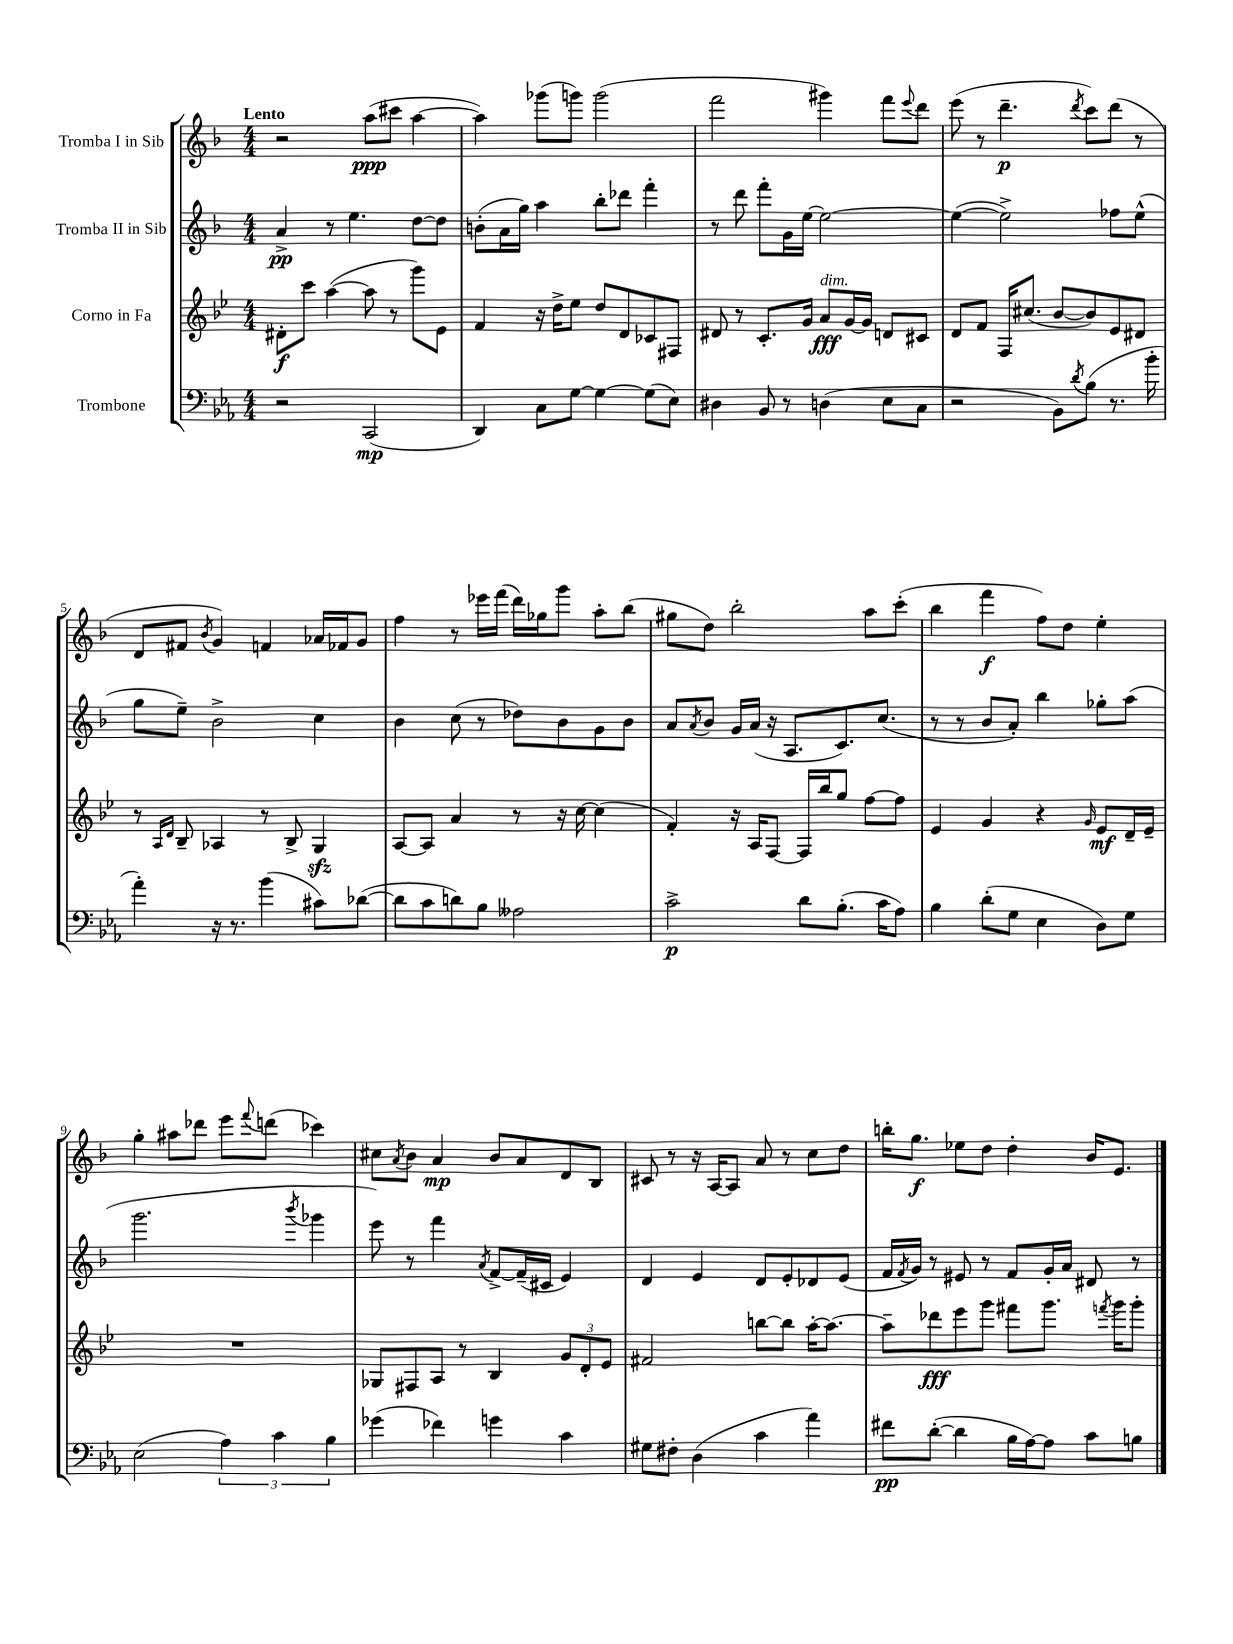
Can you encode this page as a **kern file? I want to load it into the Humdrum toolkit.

**kern	**dynam	**kern	**dynam	**kern	**dynam	**kern	**dynam
*part4	*part4	*part3	*part3	*part2	*part2	*part1	*part1
*staff4	*staff4	*staff3	*staff3	*staff2	*staff2	*staff1	*staff1
*I"Trombone	*	*I"Corno in Fa	*	*I"Tromba II in Sib	*	*I"Tromba I in Sib	*
*clefF4	*	*clefG2	*	*clefG2	*	*clefG2	*
*k[b-e-a-]	*	*k[b-e-]	*	*k[b-]	*	*k[b-]	*
*M4/4	*	*M4/4	*	*M4/4	*	*M4/4	*
=1	=1	=1	=1	=1	=1	=1	=1
!	!	!	!	!	!	!LO:TX:a:B:t=Lento	!
2r	.	8d#X'\L	f	4a^/	pp	2r	.
.	.	8ccc\J	.	.	.	.	.
.	.	([4aa\	.	8r	.	.	.
.	.	.	.	4.ee\	.	.	.
(2CC/	mp	8aa\]	.	.	.	(8aa\L	ppp
.	.	8r	.	.	.	8ccc#X\J	.
.	.	8ggg\L)	.	[8dd\L	.	[4aa\	.
.	.	8e-\J	.	8dd\J]	.	.	.
=2	=2	=2	=2	=2	=2	=2	=2
4DD/)	.	4f/	.	(8bn'\L	.	4aa\])	.
.	.	.	.	16a\L	.	.	.
.	.	.	.	16gg\JJ)	.	.	.
8C\L	.	16r	.	4aa\	.	(8ggg-X\L	.
.	.	16dd^\KL	.	.	.	.	.
[8G\J	.	8ee-\J	.	.	.	8gggn\J)	.
4G\_	.	8dd/L	.	8bb-'\L	.	(2ggg\	.
.	.	8d/	.	8ddd-X\J	.	.	.
(8G\L]	.	8c-X/	.	4fff'\	.	.	.
8E-\J)	.	8F#X/J	.	.	.	.	.
=3	=3	=3	=3	=3	=3	=3	=3
4D#X\	.	8d#X/	.	8r	.	2fff\	.
.	.	8r	.	8ddd\	.	.	.
8BB-/	.	8.c'/L	.	8fff'\L	.	.	.
8r	.	.	.	16g\L	.	.	.
.	.	16g/Jk	.	[16ee\JJ	.	.	.
!	!	!LO:TX:a:i:t=dim.	!	!	!	!	!
(4Dn\	.	8a/L	fff	2ee\_	.	4ggg#X\)	.
.	.	[16g/L	.	.	.	.	.
.	.	16g/JJ]	.	.	.	.	.
8E-\L	.	8dn/L	.	.	.	8fff\L	.
.	.	.	.	.	.	8qqeee/	.
8C\J	.	8c#X/J	.	.	.	8ddd\J	.
=4	=4	=4	=4	=4	=4	=4	=4
2r	.	8d/L	.	(4ee\_	.	(8eee\	.
.	.	8f/J	.	.	.	8r	.
.	.	16F/KL	.	2ee^\])	.	4.ddd~\	p
.	.	(8.cc#X/J	.	.	.	.	.
8BB-\L)	.	[8b-/L	.	.	.	.	.
8qd/	.	.	.	.	.	8qddd/	.
(8B-\J	.	8b-/])	.	.	.	8ccc\L)	.
8.r	.	8e-/	.	8ff-X\L	.	(8ddd\J	.
.	.	8d#X/J	.	(8ee^^\J	.	8r	.
16b-'\	.	.	.	.	.	.	.
!!LO:LB:g=z
=5	=5	=5	=5	=5	=5	=5	=5
4a-'\)	.	8r	.	8gg\L	.	8d/L	.
.	.	16qqA/LL	.	.	.	.	.
.	.	16qqd/JJ	.	.	.	.	.
.	.	8B-~/	.	8ee~\J)	.	8f#X/J	.
.	.	.	.	.	.	8qb-/	.
16r	.	4A-X/	.	2b-^\	.	4g/)	.
8.r	.	.	.	.	.	.	.
(4b-\	.	8r	.	.	.	4fn/	.
.	.	8B-^/	.	.	.	.	.
8c#X\L)	.	4Gzz/	.	4cc\	.	16a-X/LL	.
.	.	.	.	.	.	16f-X/J	.
([8d-X\J	.	.	.	.	.	8g/J	.
=6	=6	=6	=6	=6	=6	=6	=6
8d-\L]	.	[8A/L	.	4b-\	.	4ff\	.
8c\	.	8A/J]	.	.	.	.	.
8dn\)	.	4a/	.	(8cc\	.	8r	.
8B-\J	.	.	.	8r	.	16eee-X\LL	.
.	.	.	.	.	.	(16fff\JJ	.
2A--X\	.	8r	.	8dd-X\L)	.	16ddd\LL)	.
.	.	.	.	.	.	16gg-X\J	.
.	.	16r	.	8b-\	.	8ggg\J	.
.	.	[16cc\	.	.	.	.	.
.	.	(4cc\]	.	8g\	.	8aa'\L	.
.	.	.	.	8b-\J	.	(8bb-\J	.
=7	=7	=7	=7	=7	=7	=7	=7
2c^\	p	4f'/)	.	8a/L	.	8gg#X\L	.
.	.	.	.	8qa/	.	.	.
.	.	.	.	8b-/J	.	8dd\J)	.
.	.	16r	.	16g/LL	.	2bb-'\	.
.	.	16A/KL	.	(16a/JJ	.	.	.
.	.	[8F/J	.	16r	.	.	.
.	.	.	.	8.A/L	.	.	.
8d\L	.	16F/LL]	.	.	.	.	.
.	.	16bb-/J	.	.	.	.	.
(8.B-'\J	.	8gg/J	.	8.c/)	.	.	.
.	.	[8ff\L	.	.	.	8aa\L	.
16c\KL	.	.	.	(8.cc/J	.	.	.
8A-\J)	.	8ff\J]	.	.	.	(8ccc'\J	.
=8	=8	=8	=8	=8	=8	=8	=8
4B-\	.	4e-/	.	8r	.	4bb-\	.
.	.	.	.	8r	.	.	.
(8d'\L	.	4g/	.	8b-/L	.	4fff\	f
8G\J	.	.	.	8a'/J)	.	.	.
4E-\	.	4r	.	4bb-\	.	8ff\L)	.
.	.	.	.	.	.	8dd\J	.
.	.	16qqg/	.	.	.	.	.
8D\L)	.	8e-/L	mf	8gg-X'\L	.	4ee'\	.
8G\J	.	16d~/L	.	(8aa\J	.	.	.
.	.	16e-~/JJ	.	.	.	.	.
!!LO:LB:g=z
=9	=9	=9	=9	=9	=9	=9	=9
(2E-\	.	1r	.	2.ggg\	.	4gg'\	.
.	.	.	.	.	.	8aa#X\L	.
.	.	.	.	.	.	8ddd-X\J	.
6A-\)	.	.	.	.	.	8eee\L	.
.	.	.	.	.	.	8qqfff/	.
.	.	.	.	.	.	(8dddn\J	.
6c\	.	.	.	.	.	.	.
.	.	.	.	8qbbb-/	.	.	.
.	.	.	.	4ggg-X\	.	4ccc-X\)	.
6B-\	.	.	.	.	.	.	.
=10	=10	=10	=10	=10	=10	=10	=10
(4g-X\	.	8G-X/L	.	8eee\)	.	8cc#X\L	.
.	.	.	.	.	.	8qa/	.
.	.	8F#X/	.	8r	.	8b-\J	.
4f-X\)	.	8A/J	.	4fff\	.	4a/	mp
.	.	8r	.	.	.	.	.
.	.	.	.	8qa/	.	.	.
4gn\	.	4B-/	.	[8f^/L	.	8b-/L	.
.	.	.	.	(16f~/L]	.	8a/	.
.	.	.	.	16c#X/JJ	.	.	.
4c\	.	12g/L	.	4e/)	.	8d/	.
.	.	12d'/	.	.	.	.	.
.	.	.	.	.	.	8B-/J	.
.	.	12e-/J	.	.	.	.	.
=11	=11	=11	=11	=11	=11	=11	=11
8G#X\L	.	2f#X/	.	4d/	.	8c#X/	.
8F#X'\J	.	.	.	.	.	8r	.
(4D\	.	.	.	4e/	.	16r	.
.	.	.	.	.	.	[16A/KL	.
.	.	.	.	.	.	8A/J]	.
4c\	.	[8bbn\L	.	8d/L	.	8a/	.
.	.	8bb\J]	.	8e'/	.	8r	.
4a-\)	.	[16aa'\KL	.	8d-X/	.	8cc\L	.
.	.	8.aa\J_	.	.	.	.	.
.	.	.	.	(8e/J	.	8dd\J	.
=12	=12	=12	=12	=12	=12	=12	=12
8f#X\L	pp	8aa~\L]	.	16f/LL	.	16bbn'\KL	.
.	.	.	.	8qf/	.	.	.
.	.	.	.	16g/JJ)	.	8.gg\J	f
([8d'\J	.	8ddd-X\	fff	8r	.	.	.
4d\]	.	8eee-\	.	8e#X/	.	8ee-X\L	.
.	.	8ggg\J	.	8r	.	8dd\J	.
16B-\LL	.	8fff#X\L	.	8f/L	.	4dd'\	.
[16A-\J)	.	.	.	.	.	.	.
8A-\J]	.	8.ggg\J	.	16g'/L	.	.	.
.	.	.	.	16a/JJ	.	.	.
8c\L	.	.	.	8d#X/	.	16b-/KL	.
.	.	8qfffn/	.	.	.	.	.
.	.	16ggg\KL	.	.	.	8.e/J	.
8Bn\J	.	8ggg'\J	.	8r	.	.	.
==	==	==	==	==	==	==	==
*-	*-	*-	*-	*-	*-	*-	*-
